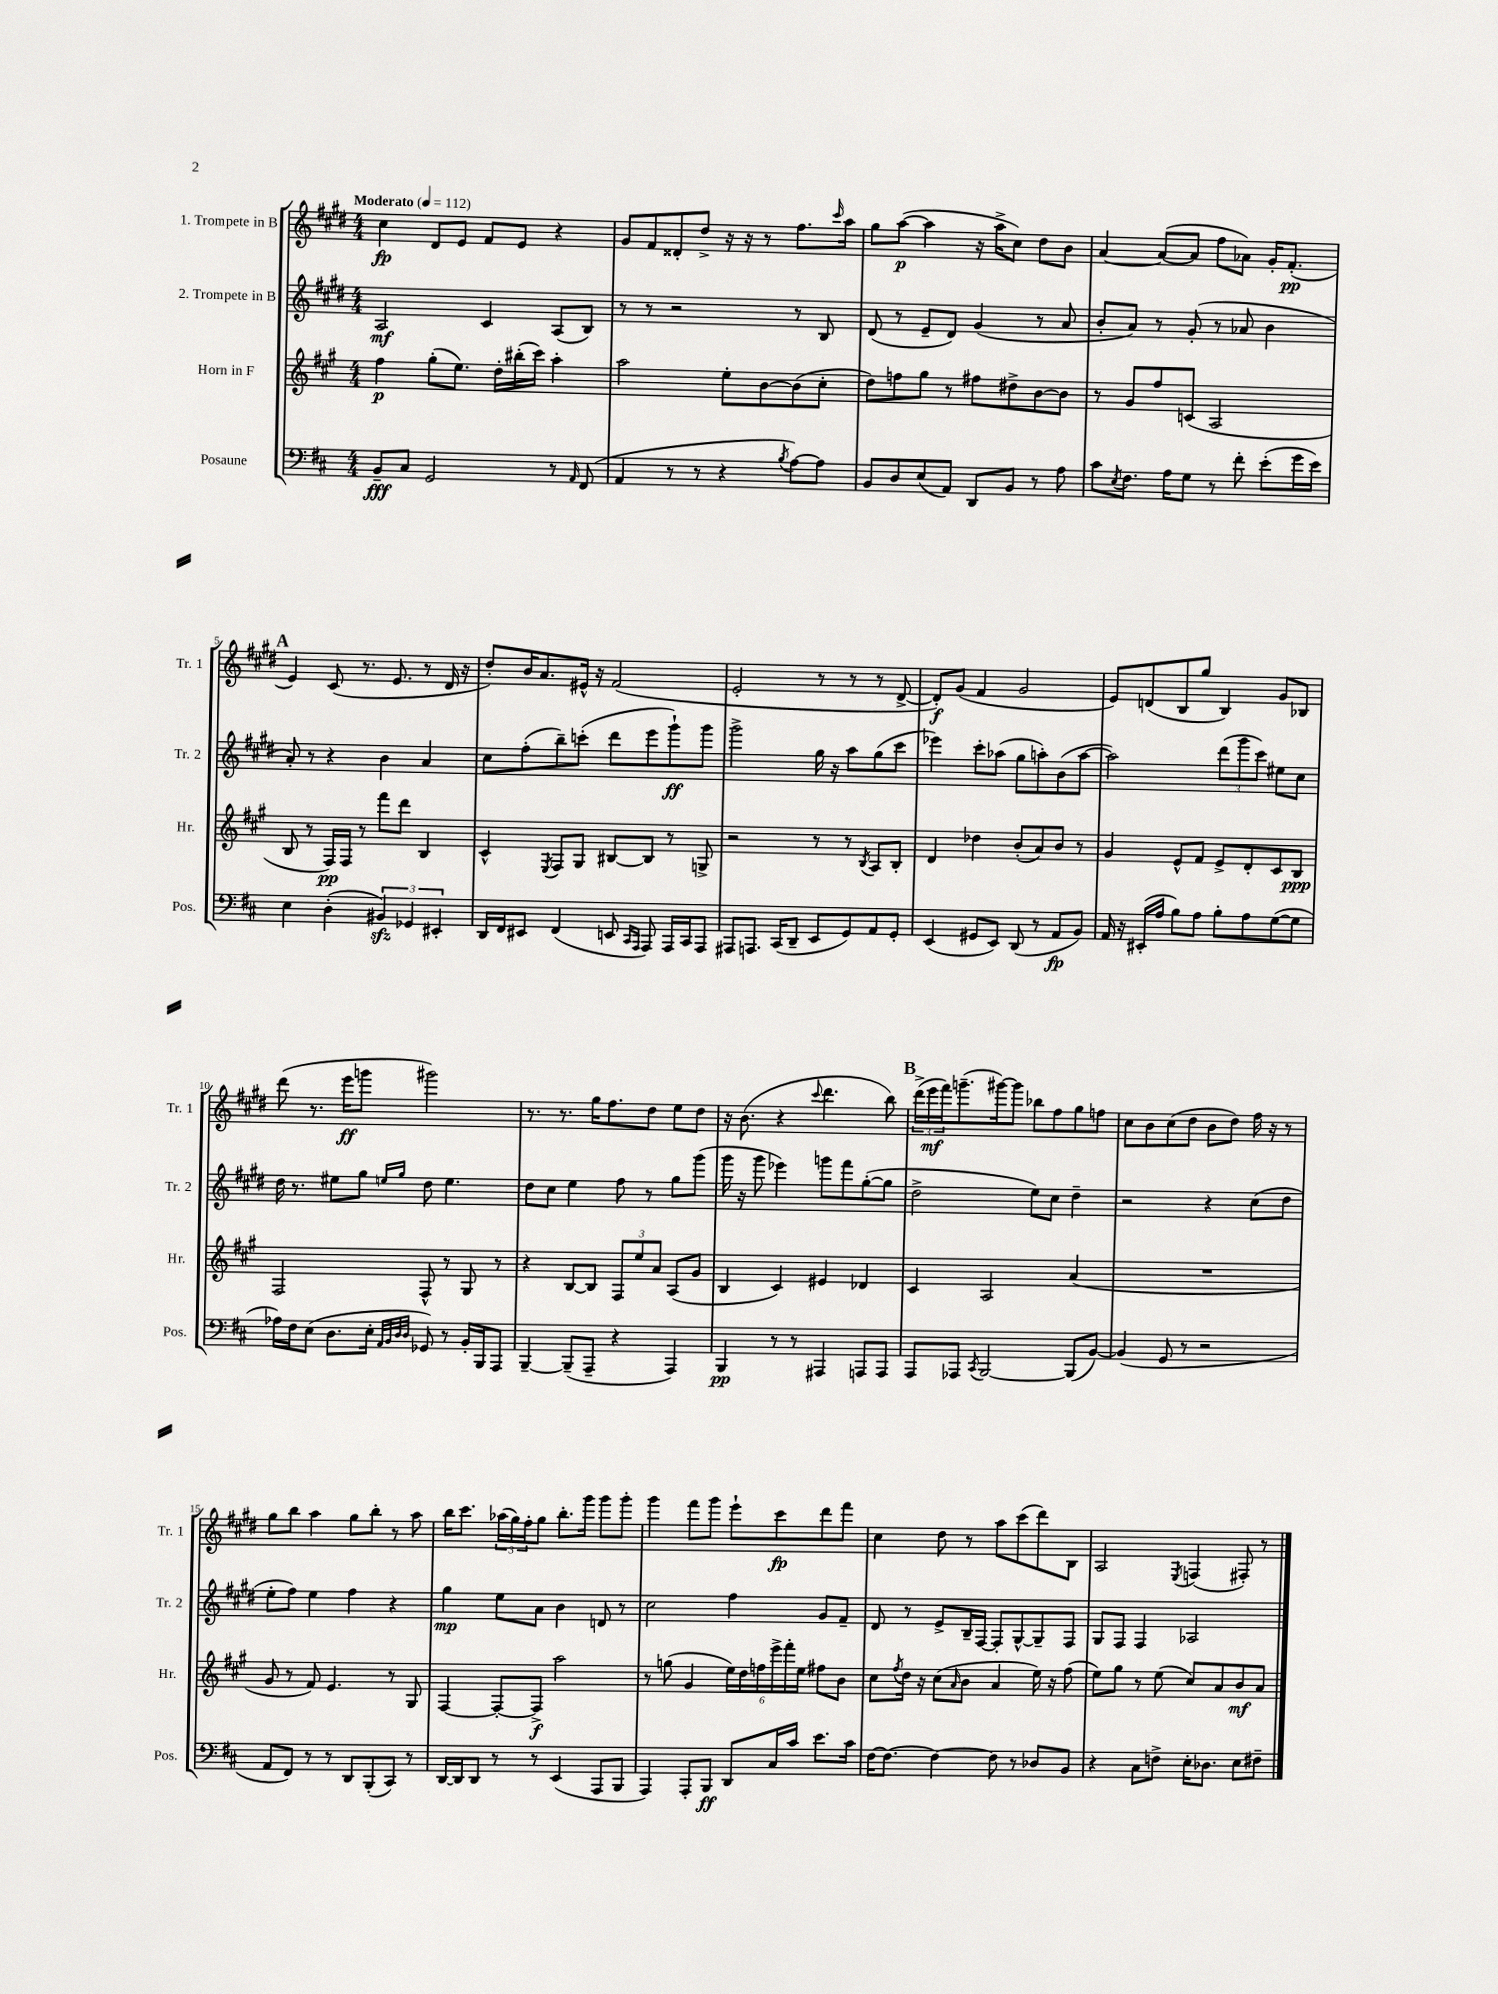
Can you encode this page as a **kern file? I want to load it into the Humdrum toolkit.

**kern	**kern	**kern	**kern
*staff4	*staff3	*staff2	*staff1
*clefF4	*clefG2	*clefG2	*clefG2
*k[f#c#]	*k[f#c#g#]	*k[f#c#g#d#]	*k[f#c#g#d#]
*M4/4	*M4/4	*M4/4	*M4/4
*MM112	*MM112	*MM112	*MM112
8BB~/L	4ff#\	2A/	4cc#\
8C#/J	.	.	.
2GG/	(8gg#'\L	.	8d#/L
.	8.ee\J)	.	8e/J
.	.	4c#/	8f#/L
.	16dd'\LL	.	.
.	(16bb#'\	.	8e/J
.	16ccc#\JJ)	.	.
8r	4aa'\	(8A/L	4r
16qqAA/	.	.	.
(8FF#/	.	8B/J)	.
=	=	=	=
4AA/	2aa\	8r	8g#/L
.	.	8r	8f#/
8r	.	2r	8d##'/
8r	.	.	8dd#^/J
4r	8ee'\L	.	16r
.	.	.	16r
.	[8b\	.	8r
8qB/	.	.	.
[8A\L)	(8b\]	8r	8.ff#\L
8A\]J	8cc#'\J	8B/	.
.	.	.	16qqccc#/
.	.	.	16aa\Jk
=	=	=	=
8BB/L	8dd\L)	(8d#/	8gg#\L
8D/	8ff\	8r	([8aa\J
(8E/	8gg#\J	8e~/L	4aa\]
8AA/J)	8r	8d#/J)	.
8DD/L	8ff#\L	(4g#/	16r
.	.	.	16aa^\LK
8BB/J	8dd#^\	.	8cc#\J)
8r	[8b\	8r	8dd#\L
8A\	8b\]J	8a/	8b\J
=	=	=	=
8c#\L	8r	8b'/L	[4a/
8qE/	.	.	.
8.F#\J	8g#/L	8a/J)	.
.	8ff#/	8r	(8a/_L
16A\LK	.	.	.
8G\J	(8c/J	(8g#'/	8a/]J
8r	2A/	8r	8ff#\L
8f#'\	.	8a-/	8a-\J)
(8e'\L	.	4b\	16g#'/LK
.	.	.	(8.f#'/J
16g\L	.	.	.
16e\JJ)	.	.	.
=	=	=	=
4E\	8B/	8a'/)	4e/)
.	8r	8r	.
(4D'\	16F#/LL)	4r	(8c#/
.	16F#/JJ	.	.
.	8r	.	8.r
6BB#/)	8fff#\L	4b\	.
.	.	.	8.e/
.	8ddd\J	.	.
6GG-/	.	.	.
.	4B/	4a/	8r
6EE#'/	.	.	.
.	.	.	16d#/
.	.	.	16r
=	=	=	=
16DD/LL	4c#^^/	8cc#\L	8dd#'/L)
16FF#/J	.	.	.
8EE#/J	.	(8ff#'\	16b/K
.	.	.	8.a/
.	8qE/	.	.
(4FF#/	8F#/L	8bb~\)	.
.	8G#/J	(8ccc'\J	16e#^^/Jk
.	.	.	16r
8EE/	[8B#/L	8ddd#\L	(2f#/
16qqCC#/LL	.	.	.
16qqAAA/JJ	.	.	.
8AAA/)	8B#/]J	8eee\	.
16AAA/LL	8r	8ggg#`\)	.
16CC#/J	.	.	.
8AAA/J	8G^/	8ggg#\J	.
=	=	=	=
8AAA#/L	2r	2ggg#^\	2e'/
8.AAA/J	.	.	.
(16CC#/LK	.	.	.
8DD~/J	.	.	.
8EE/L	8r	16gg#\	8r
.	.	16r	.
8GG/)	8r	8aa\L	8r
.	8qB/	.	.
8AA/	8A/L	(8gg#\	8r
8GG'/J	8B'/J	8ccc#\J	[8d#^/
=	=	=	=
(4EE/	4d/	4eee-\)	8d#'/]L)
.	.	.	(8g#/J
8GG#/L	4dd-\	8ccc#'\L	4f#/
8EE/J)	.	(8aa-\J	.
(8DD/	(8b'/L	8gg#\L	2g#/
8r	8a/)	8aa'\)	.
8AA/L	8b/J	(8b\	.
8BB/J)	8r	[8aa\J	.
=	=	=	=
16AA/	4g#/	2aa\])	8e/L)
16r	.	.	.
(16EE#'/LL	.	.	(8d/
16A/JJ	.	.	.
8B\L)	8e^^/L	.	8B/
8A\J	8f#/J	.	8gg#/J
8B'\L	8e^/L	(12ddd#\L	4B/)
.	.	12ggg#\	.
8A\	8d'/	.	.
.	.	12ccc#\J)	.
([8G\	8c#/	8ee#\L	8g#/L
8G\]J	8B/J	8cc#\J	8B-/J
=	=	=	=
16A-\LL)	2F#/	16dd#\	(8ddd#\
16F#\J	.	8.r	.
(8E\J	.	.	8.r
8.D\L	.	8ee#\L	.
.	.	.	16eee\LK
.	.	8gg#\J	8ggg\J
16E'\Jk	.	.	.
32qqAA/LLL	.	.	.
32qqBB/	.	.	.
32qqD/	.	16qqee/LL	.
32qqD/JJJ	.	16qqgg#/JJ	.
8GG-/)	8F#^^/	8dd#\	2ggg#\)
8r	8r	4.ee\	.
16BB'/LL	8G#/	.	.
16BBB/J	.	.	.
8AAA/J	8r	.	.
=	=	=	=
[4BBB~/	4r	8dd#\L	8.r
.	.	8cc#\J	.
.	.	.	8.r
(8BBB~/]L	[8B/L	4ee\	.
8AAA~/J	8B/]J	.	16gg#\LK
.	.	.	8.ff#\
4r	12F#/L	8ff#\	.
.	12ee/	.	.
.	.	8r	8dd#\J
.	12a/J	.	.
4AAA/)	(8A/L	8gg#\L	8ee\L
.	8g#/J	(8ggg#\J	8dd#\J
=	=	=	=
4BBB/	4B/	16ggg#\	16r
.	.	16r	(8.b\
.	.	8ggg#\	.
8r	4c#/)	4eee-\)	4r
8r	.	.	.
.	.	.	8qqccc#/
4AAA#/	4e#/	8ggg\L	4.ddd#\
.	.	8fff#\	.
8AAA/L	4d-/	([8gg#'\	.
8AAA/J	.	8gg#\]J	8bb\)
=	=	=	=
8AAA/L	4c#/	2dd#^\	(24ddd#^\LL
.	.	.	24eee\
.	.	.	24fff#\J)
8AAA-/J	.	.	(8.ggg~\
8qCC#/	.	.	.
[2BBB/	2A/	.	.
.	.	.	[16ggg#\k)
.	.	.	8ggg#\]J
.	.	8ee\L)	8bb-\L
.	.	8cc#\J	8ff#\
(8BBB/]L	(4a/	4dd#~\	8gg#\
[8BB/J)	.	.	8ff\J
=	=	=	=
(4BB/]	1r	2r	8cc#\L
.	.	.	8b\
8GG/	.	.	(8cc#\
8r	.	.	8dd#\J
2r	.	4r	8b\L
.	.	.	8dd#\J)
.	.	(8cc#\L	16ff#\
.	.	.	16r
.	.	8dd#\J	8r
=	=	=	=
8AA/L	8g#/	8ee'\L	8gg#\L
8FF#/J)	8r	8ff#\J)	8bb\J
8r	8f#/)	4ee\	4aa\
8r	4.e/	.	.
8DD/L	.	4ff#\	8gg#\L
(8BBB'/	.	.	8bb'\J
8CC#/J)	8r	4r	8r
8r	8G#/	.	8aa\
=	=	=	=
[16DD/LL	[4F#/	4gg#\	16bb\LK
16DD/]J	.	.	8.ccc#\J
8DD/J	.	.	.
8r	8F#'/_L	8ee\L	(24aa-\LL
.	.	.	24gg#\)
.	.	.	24ff#'\J
8r	8F#^/]J	8a\J	8gg#\J
(4EE/	2aa\	4b\	8.bb'\L
.	.	.	16ggg#\Jk
8AAA/L	.	8d/	8ggg#\L
8BBB/J	.	8r	8ggg#'\J
=	=	=	=
4AAA/)	8r	2cc#\	4ggg#\
.	(8gg\	.	.
8AAA'/L	4g#/	.	8fff#\L
8BBB/J	.	.	8ggg#\J
8DD/L	24ee\LL)	4ff#\	8eee`\L
.	24dd\	.	.
.	24ff\	.	.
16C#/L	24eee^\	.	8ccc#\
.	24fff#'\	.	.
16c#/JJ	.	.	.
.	24ee\JJ	.	.
8.e\L	8ff#\L	8g#/L	8ddd#\
.	8b\J	8f#~/J	8fff#\J
16c#\Jk	.	.	.
=	=	=	=
[16F#\LK	8cc#\L	8d#/	4cc#\
8.F#\_J	.	.	.
.	8qff#/	.	.
.	16dd\Jk	8r	.
.	16r	.	.
4F#\_	(8cc#\L	8e^/L	8dd#\
.	16qqa/	.	.
.	8b\J	16B~/L	8r
.	.	[16F#/JJ	.
8F#\]	4a/	8F#'/]L	8aa\L
8r	.	[8G#^^/	(8ccc#\
8D-/L	16ee\)	8G#~/]	8ddd#\)
.	16r	.	.
8BB/J	(8ff#\	8F#/J	8B\J
=	=	=	=
4r	8ee\L)	8G#/L	2A/
.	8gg#\J	8F#/J	.
8C#\L	8r	4F#/	.
8F^\J	(8ee\	.	.
.	.	.	8qE/
16E'\LK	8cc#/L)	2A-/	(4F/
8.D-\J	.	.	.
.	8a/	.	.
8E\L	8b/	.	8F#'/)
8F#~\J	8a/J	.	8r
==	==	==	==
*-	*-	*-	*-
